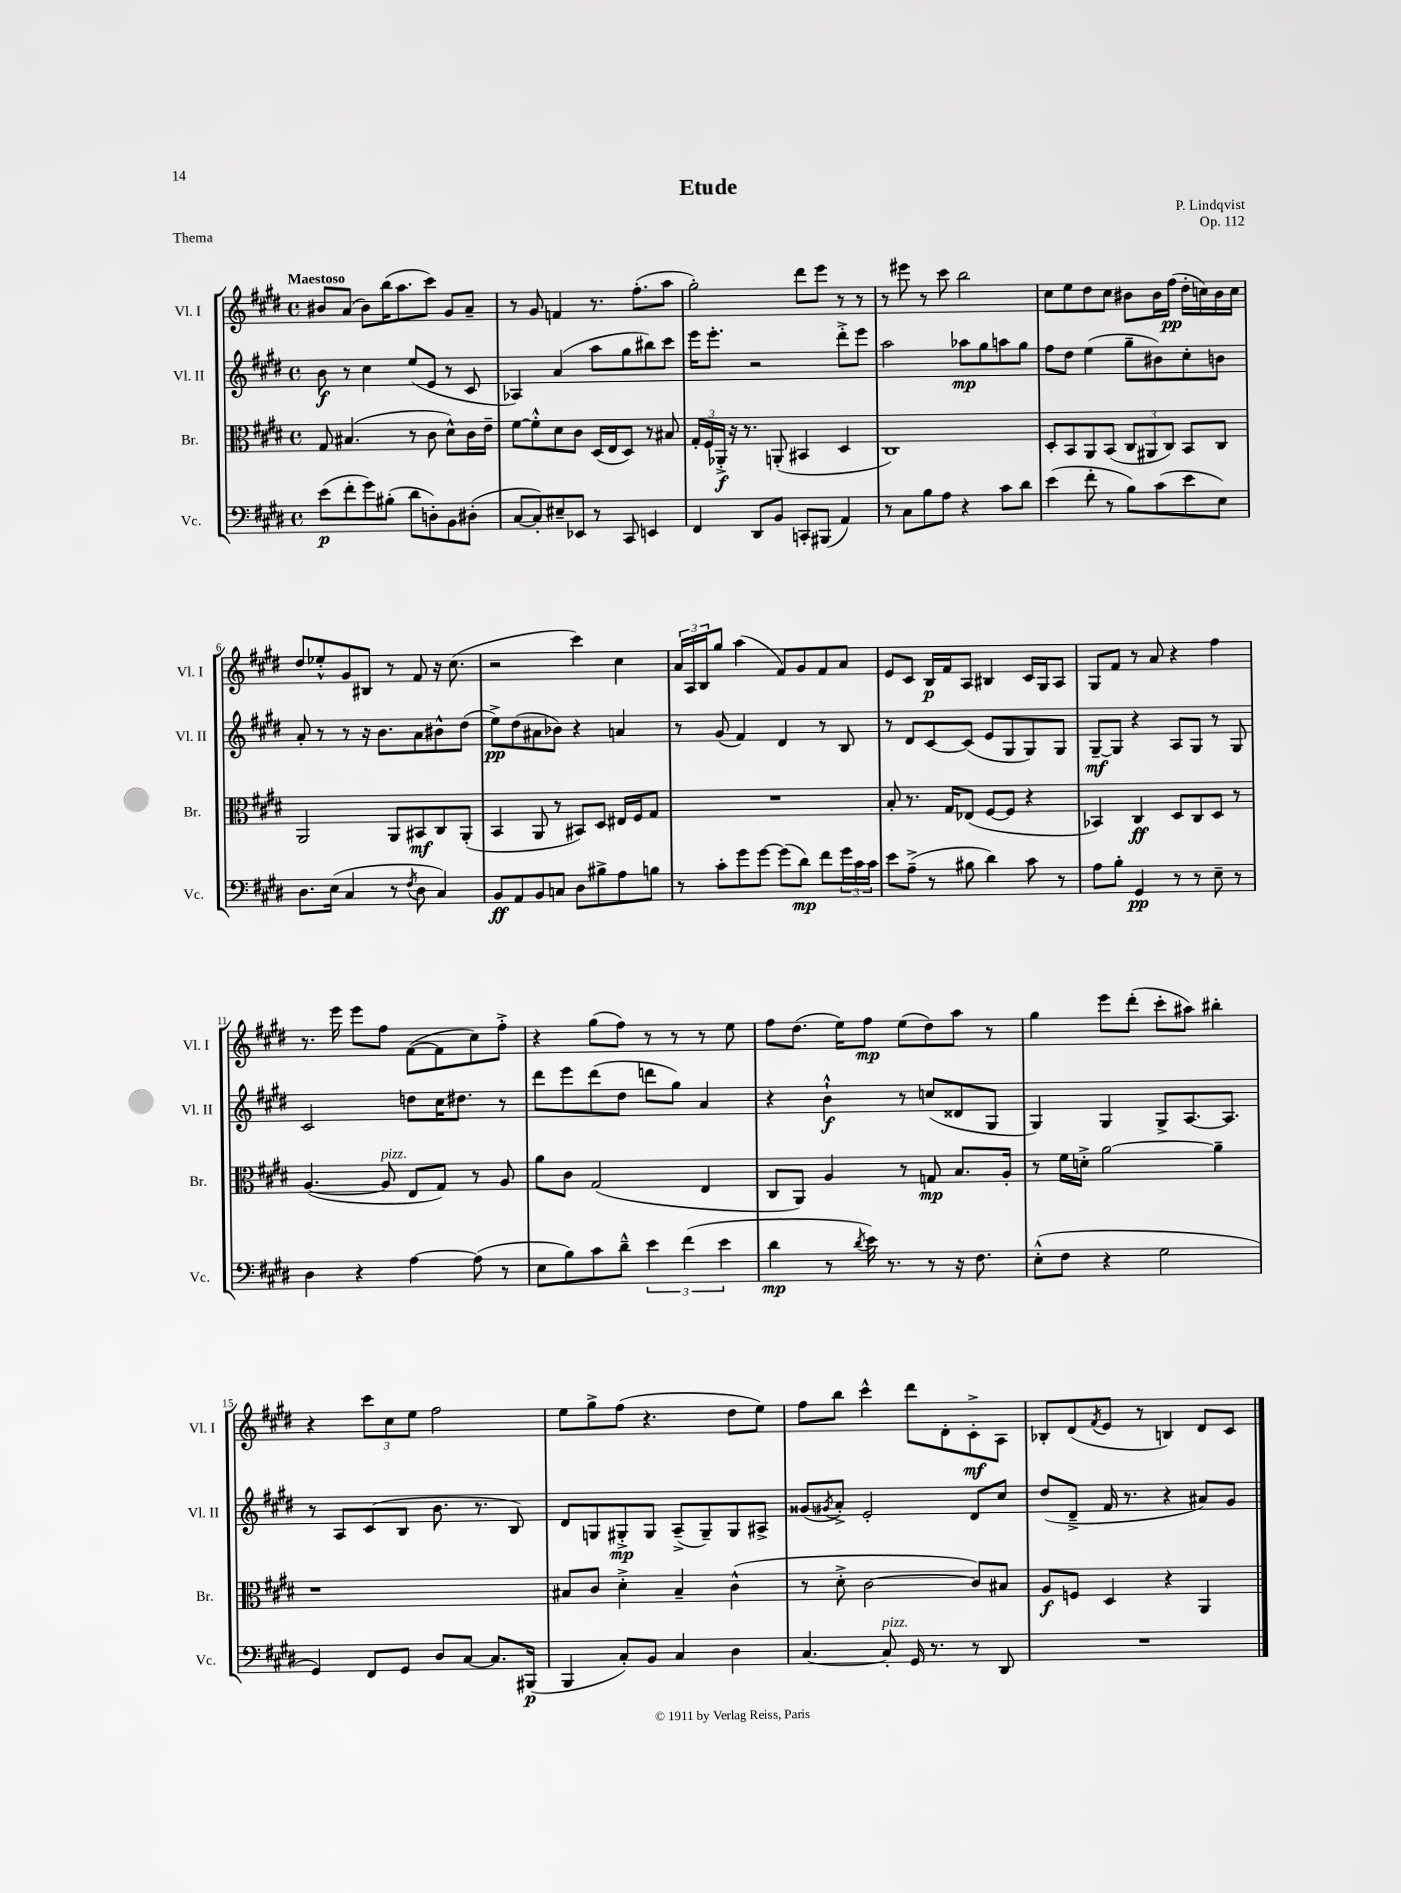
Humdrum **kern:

**kern	**dynam	**kern	**dynam	**kern	**dynam	**kern	**dynam
*part4	*part4	*part3	*part3	*part2	*part2	*part1	*part1
*staff4	*staff4	*staff3	*staff3	*staff2	*staff2	*staff1	*staff1
*I"Vc.	*	*I"Br.	*	*I"Vl. II	*	*I"Vl. I	*
*I'Vc.	*	*I'Br.	*	*I'Vl. II	*	*I'Vl. I	*
*clefF4	*	*clefC3	*	*clefG2	*	*clefG2	*
*k[f#c#g#d#]	*	*k[f#c#g#d#]	*	*k[f#c#g#d#]	*	*k[f#c#g#d#]	*
*M4/4	*	*M4/4	*	*M4/4	*	*M4/4	*
*met(c)	*	*met(c)	*	*met(c)	*	*met(c)	*
=1	=1	=1	=1	=1	=1	=1	=1
!	!	!	!	!	!	!LO:TX:a:B:t=Maestoso	!
(8e\L	p	8G#/	.	8b\	f	8b#X/L	.
8f#'\	.	(4.B#X/	.	8r	.	(8a/J	.
8g#\)	.	.	.	4cc#\	.	8b#\L)	.
(8B#X'\J	.	.	.	.	.	(16bb\K	.
.	.	.	.	.	.	8.aa\	.
8d#\L	.	8r	.	(8ee/L	.	.	.
8Dn'\)	.	8c#\	.	8e/J	.	8ccc#\J)	.
8BB\	.	8d#^^\L)	.	8r	.	8g#/L	.
(8D#X'\J	.	16c#\L	.	8c#/	.	8a~/J	.
.	.	16e~\JJ	.	.	.	.	.
=2	=2	=2	=2	=2	=2	=2	=2
[8C#/L	.	[8f#\L	.	4A-X/)	.	8r	.
8C#'/])	.	8f#'^^\]	.	.	.	8g#/	.
8E#X~/	.	8d#\	.	(4a/	.	4fn/	.
8EE-X/J	.	8c#\J	.	.	.	.	.
8r	.	(16D#/LL	.	8aa\L	.	8.r	.
.	.	16E/J	.	.	.	.	.
8CC#/	.	8D#/J)	.	8gg#\	.	.	.
.	.	.	.	.	.	(8.ff#'\L	.
4EEn/	.	8r	.	8bb#X\)	.	.	.
.	.	8B#X/	.	8ccc#\J	.	8aa\J	.
=3	=3	=3	=3	=3	=3	=3	=3
4FF#/	.	24G#'/LL	.	16eee\KL	.	2gg#'\)	.
.	.	24F#/	.	.	.	.	.
.	.	.	.	8.eee'\J	.	.	.
.	.	24AA-X'^/JJ	f	.	.	.	.
.	.	16r	.	.	.	.	.
.	.	8.r	.	.	.	.	.
8DD#/L	.	.	.	2r	.	.	.
8BB/J	.	(8AAn'/	.	.	.	.	.
8CCn'/L	.	4BB#X/	.	.	.	8ddd#\L	.
(8BBB#X/J	.	.	.	.	.	8eee\J	.
4AA/)	.	4D#/	.	8ddd#'^\L	.	8r	.
.	.	.	.	8eee\J	.	8r	.
=4	=4	=4	=4	=4	=4	=4	=4
8r	.	1C#)	.	2aa\	.	8r	.
8C#\L	.	.	.	.	.	8eee#X\	.
8B\	.	.	.	.	.	8r	.
8A\J	.	.	.	.	.	8ccc#\	.
4r	.	.	.	8aa-X\L	mp	2bb\	.
.	.	.	.	8gg#\	.	.	.
8c#\L	.	.	.	8aan\	.	.	.
8d#\J	.	.	.	8gg#\J	.	.	.
=5	=5	=5	=5	=5	=5	=5	=5
(4e\	.	8D#'/L	.	8ff#\L	.	8cc#\L	.
.	.	8BB/	.	8dd#\J	.	8ee\	.
8f#'\	.	8AA/	.	(4ee\	.	8dd#\	.
8r	.	(8BB/J	.	.	.	8cc#\J	.
8B\L)	.	12C#/L	.	8gg#~\L	.	8b#X\L	.
.	.	12AA#X/	.	.	.	.	.
(8c#\	.	.	.	8b#X\)	.	16b#\L	.
.	.	12C#/J)	.	.	.	.	.
.	.	.	.	.	.	(16ff#\JJ	pp
8e\	.	8BB/L	.	8cc#'\	.	16dd#'\LL	.
.	.	.	.	.	.	16ccn\)	.
8E\J)	.	8C#/J	.	8bn\J	.	16b#\	.
.	.	.	.	.	.	16cc\JJ	.
!!LO:LB:g=z
=6	=6	=6	=6	=6	=6	=6	=6
8.D#\L	.	2AA/	.	8a'/	.	8dd#/L	.
.	.	.	.	8r	.	8ee-X'^^/	.
(16E\Jk	.	.	.	.	.	.	.
4C#/	.	.	.	8r	.	8g#/	.
.	.	.	.	16r	.	8B#X/J	.
.	.	.	.	8.b\L	.	.	.
8r	.	8AA/L	.	.	.	8r	.
8qF#/	.	.	.	.	.	.	.
8D#\	.	8BB#X/	mf	8a\	.	8f#/	.
4C#/)	.	8C#/	.	8b#X^^\	.	16r	.
.	.	.	.	.	.	(8.cc#\	.
.	.	(8AA'/J	.	(8dd#\J	.	.	.
=7	=7	=7	=7	=7	=7	=7	=7
8BB/L	ff	4BB/	.	8ee^\L)	pp	2r	.
8AA/	.	.	.	(8dd#\	.	.	.
8BB/	.	8AA/	.	8a#X\	.	.	.
8Cn/J	.	8r	.	8b-X\J)	.	.	.
8D#\L	.	8BB#X/L)	.	4r	.	4ccc#\)	.
8B#X^\	.	8D#/J	.	.	.	.	.
8A\	.	16E#X/LL	.	4an/	.	4cc#\	.
.	.	16F#/J	.	.	.	.	.
8Bn\J	.	8G#/J	.	.	.	.	.
=8	=8	=8	=8	=8	=8	=8	=8
8r	.	1r	.	8r	.	24a/LL	.
.	.	.	.	.	.	24A/	.
.	.	.	.	.	.	24B/J	.
8c#'\L	.	.	.	(8g#/	.	8gg#/J	.
8g#\	.	.	.	4f#/)	.	(4aa\	.
[8g#\J	.	.	.	.	.	.	.
(8g#\L]	.	.	.	4d#/	.	8f#/L)	.
8d#\J)	mp	.	.	.	.	8g#/	.
8f#\L	.	.	.	8r	.	8f#/	.
24g#\L	.	.	.	8B/	.	8a/J	.
24c#\	.	.	.	.	.	.	.
24c#\JJ	.	.	.	.	.	.	.
=9	=9	=9	=9	=9	=9	=9	=9
8e\L	.	8B'/	.	8r	.	8e/L	.
(8A~^\J	.	8.r	.	8d#/L	.	8c#/J	.
8r	.	.	.	[8c#/	.	16B/LL	p
.	.	16G#/KL	.	.	.	16f#/J	.
8B#X\	.	(8E-X/J	.	(8c#/J]	.	8A/J	.
4d#\)	.	[8F#/L	.	8e/L	.	4B#X/	.
.	.	8F#/J]	.	8G#/	.	.	.
8c#\	.	4r	.	8G#/)	.	16c#/LL	.
.	.	.	.	.	.	16G#/J	.
8r	.	.	.	8G#/J	.	8A/J	.
=10	=10	=10	=10	=10	=10	=10	=10
8A\L	.	4BB-X/)	.	[8G#~/L	mf	8G#/L	.
8B'\J	.	.	.	8G#/J]	.	8f#/J	.
4GG#/	pp	4C#/	ff	4r	.	8r	.
.	.	.	.	.	.	8a/	.
8r	.	8D#/L	.	8A/L	.	4r	.
8r	.	8C#/	.	8G#/J	.	.	.
8E~\	.	8D#/J	.	8r	.	4ff#\	.
8r	.	8r	.	8G#/	.	.	.
!!LO:LB:g=z
=11	=11	=11	=11	=11	=11	=11	=11
4D#\	.	([4.A/	.	2c#/	.	8.r	.
.	.	.	.	.	.	16eee\	.
4r	.	.	.	.	.	8eee\L	.
!	!	!LO:TX:a:i:t=pizz.	!	!	!	!	!
.	.	8A/]	.	.	.	8ff#\J	.
[4A\	.	8E/L	.	8ddn\L	.	([8f#\L	.
.	.	8G#/J)	.	16cc#\K	.	8f#\]	.
.	.	.	.	8.dd#X\J	.	.	.
(8A\]	.	8r	.	.	.	8cc#\)	.
8r	.	8A/	.	8r	.	8ff#'^\J	.
=12	=12	=12	=12	=12	=12	=12	=12
8E\L	.	8a\L	.	8ddd#\L	.	4r	.
8B\)	.	8c#\J	.	8eee\	.	.	.
8c#\	.	(2G#/	.	(8ddd#\	.	(8gg#\L	.
8d#~^^\J	.	.	.	8dd#\J	.	8ff#\J)	.
6e\	.	.	.	8dddn\L	.	8r	.
.	.	.	.	8gg#\J)	.	8r	.
(6f#\	.	.	.	.	.	.	.
.	.	4E/	.	4a/	.	8r	.
6e\	.	.	.	.	.	.	.
.	.	.	.	.	.	8ee\	.
=13	=13	=13	=13	=13	=13	=13	=13
4d#\	mp	8C#/L	.	4r	.	8ff#\L	.
.	.	8AA/J)	.	.	.	(8.dd#\J	.
8r	.	4A/	.	4b`^^\	f	.	.
.	.	.	.	.	.	16ee\KL)	.
8qd#/	.	.	.	.	.	.	.
16e\)	.	.	.	.	.	8ff#\J	mp
8.r	.	.	.	.	.	.	.
.	.	8r	.	8r	.	(8ee\L	.
8r	.	8Gn/	mp	(8ccn/L	.	8dd#\)	.
16r	.	8.B/L	.	8d##X/	.	8aa\J	.
8.F#\	.	.	.	.	.	.	.
.	.	.	.	8G#/J	.	8r	.
.	.	16A'/Jk	.	.	.	.	.
=14	=14	=14	=14	=14	=14	=14	=14
(8E'^^\L	.	8r	.	4G#/)	.	4gg#\	.
8F#\J	.	16f#\LL	.	.	.	.	.
.	.	16dn'^\JJ	.	.	.	.	.
4r	.	[2a\	.	4G#/	.	8eee\L	.
.	.	.	.	.	.	(8ddd#'\J	.
2G#\	.	.	.	8G#^/L	.	8ccc#'\L	.
.	.	.	.	[8.A/	.	8aa#X\J)	.
.	.	4a~\]	.	.	.	4bb#X'\	.
.	.	.	.	8.A/J]	.	.	.
!!LO:LB:g=z
=15	=15	=15	=15	=15	=15	=15	=15
4GG#/)	.	1r	.	8r	.	4r	.
.	.	.	.	8A/L	.	.	.
8FF#/L	.	.	.	(8c#/	.	12ccc#\L	.
.	.	.	.	.	.	12cc#\	.
8GG#/J	.	.	.	8B/J	.	.	.
.	.	.	.	.	.	12ee\J	.
8D#/L	.	.	.	8.b\	.	2ff#\	.
[8C#/J	.	.	.	.	.	.	.
.	.	.	.	8.r	.	.	.
8.C#/L]	.	.	.	.	.	.	.
.	.	.	.	8B/)	.	.	.
(16BBB#X/Jk	p	.	.	.	.	.	.
=16	=16	=16	=16	=16	=16	=16	=16
4BBB/	.	8B#X/L	.	8d#/L	.	8ee\L	.
.	.	8c#/J	.	8Gn/	.	8gg#^\	.
8C#'/L)	.	4d#'^\	.	8G#X'^/	mp	(8ff#\J	.
8BB/J	.	.	.	8G#/J	.	4.r	.
4C#/	.	4B#~/	.	(8A~^/L	.	.	.
.	.	.	.	8G#~/)	.	.	.
4D#\	.	(4c#^^\	.	8G#/	.	8dd#\L	.
.	.	.	.	8A#X^/J	.	8ee\J)	.
=17	=17	=17	=17	=17	=17	=17	=17
[4.C#/	.	8r	.	(8g##X/L	.	8ff#\L	.
.	.	.	.	8qg#X/	.	.	.
.	.	8d#'^\	.	8a'^/J)	.	8bb\J	.
.	.	[2c#\	.	2e'/	.	4ccc#^^\	.
!LO:TX:a:i:t=pizz.	!	!	!	!	!	!	!
8C#'/]	.	.	.	.	.	.	.
16GG#/	.	.	.	.	.	8ddd#\L	.
8.r	.	.	.	.	.	.	.
.	.	.	.	.	.	8d#'\	.
8r	.	8c#/L])	.	8d#/L	.	8c#'^\	mf
8DD#/	.	8B#X/J	.	8cc#/J	.	8A\J	.
=18	=18	=18	=18	=18	=18	=18	=18
1r	.	8A/L	f	(8dd#/L	.	8B-X'/L	.
.	.	8Fn/J	.	8d#~^/J	.	(8d#/	.
.	.	.	.	.	.	8qf#/	.
.	.	4D#/	.	16f#/	.	8e/J	.
.	.	.	.	8.r	.	.	.
.	.	.	.	.	.	8r	.
.	.	4r	.	4r	.	4Bn/)	.
.	.	4AA/	.	8a#X/L)	.	8d#/L	.
.	.	.	.	8g#/J	.	8c#/J	.
==	==	==	==	==	==	==	==
*-	*-	*-	*-	*-	*-	*-	*-
